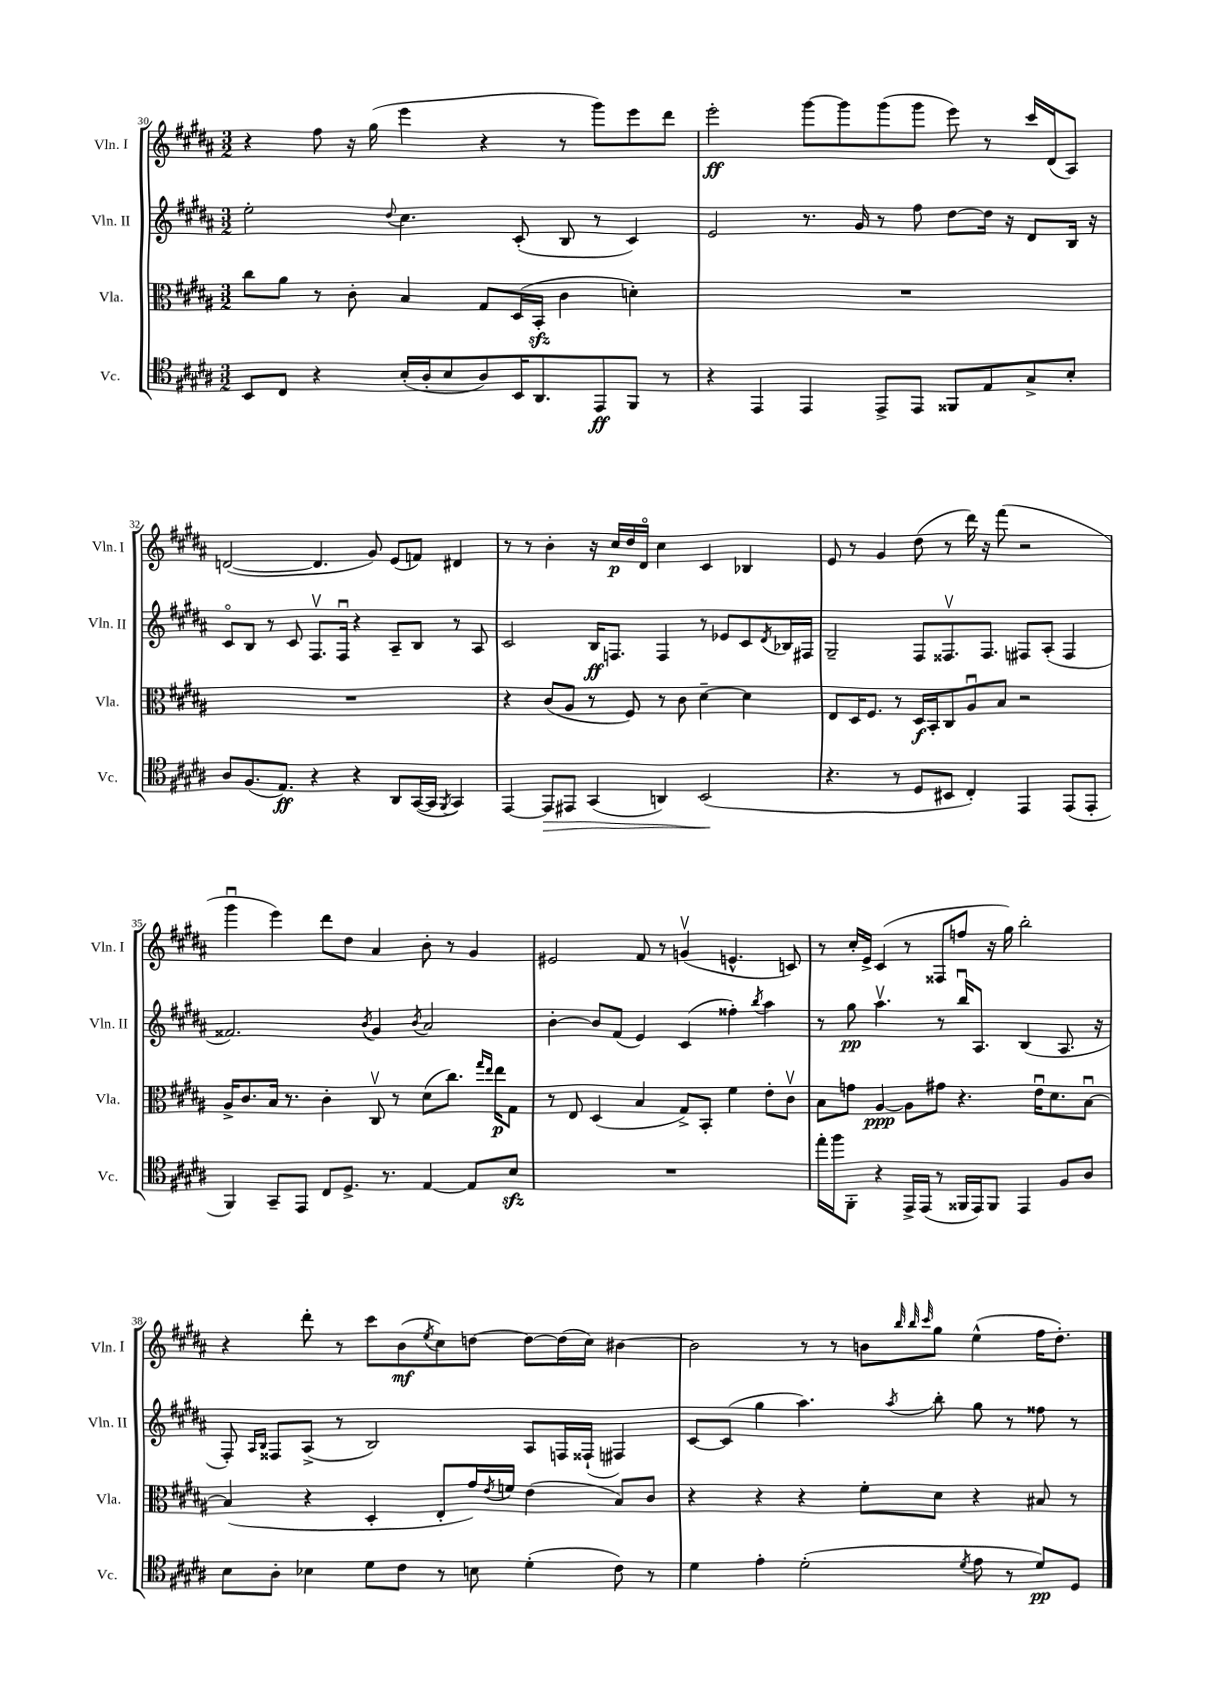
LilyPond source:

<<
\new StaffGroup <<
\new Staff = "s0" \with { instrumentName = "Vln. I" shortInstrumentName = "Vln. I" } {
    \clef treble \key b \major \numericTimeSignature \time 3/2
    r4 fis''8 r16 gis''16( e'''4 r4 r8 gis'''8) e'''8 dis'''8 |
    e'''2-.\ff gis'''8~ gis'''8 gis'''8( gis'''8 e'''8) r8 cis'''16 dis'16( ais8) |
    d'2~( d'4. gis'8) e'8( f'8) dis'4 |
    r8 r8 b'4-. r16 cis''16\p dis''16 dis'16\flageolet cis''4 cis'4 bes4 |
    e'8 r8 gis'4 dis''8( r8 dis'''16) r16 fis'''8( r2 |
    gis'''4\downbow e'''4) dis'''8 dis''8 ais'4 b'8-. r8 gis'4 |
    eis'2 fis'8 r8 g'4\upbow( e'4.-^ c'8) |
    r8 cis''16-. e'16-> cis'4( r8 fisis8 f''8 r16 gis''16) b''2-. |
    r4 dis'''8-. r8 cis'''8 b'8\mf( \acciaccatura { e''8 } cis''8) d''8~ d''8~ d''16( cis''16) bis'4~ |
    bis'2 r8 r8 b'8 \grace { b''32 b''32 cis'''32 } gis''8 e''4-^( fis''16 dis''8.-.) \bar "|." |
}
\new Staff = "s1" \with { instrumentName = "Vln. II" shortInstrumentName = "Vln. II" } {
    \clef treble \key b \major \numericTimeSignature \time 3/2
    e''2-. \appoggiatura { dis''8 } cis''4. cis'8-.( b8 r8 cis'4) |
    e'2 r8. gis'16 r8 fis''8 dis''8~ dis''16 r16 dis'8 b16 r16 |
    cis'8\flageolet b8 r8 cis'8 fis8.\upbow fis16\downbow r4 ais8-- b8 r8 ais8 |
    cis'2 b16\ff f8. f4 r8 ees'8 cis'8 \acciaccatura { dis'8 } bes16 fis16 |
    gis2-- fis8 fisis8.\upbow fisis8. fis8 ais8-.( fis4 |
    fisis'2.) \acciaccatura { b'8 } gis'4 \acciaccatura { b'8 } ais'2 |
    b'4~-. b'8 fis'8( e'4) cis'4( fisis''4-.) \acciaccatura { b''8 } ais''4 |
    r8 gis''8\pp ais''4.\upbow r8 b''16\downbow ais8. b4( ais8. r16 |
    fis8-.) \grace { ais16 b16 } fisis8 ais8->( r8 b2) ais8 f16 fisis16-!( fis4) |
    cis'8~ cis'8( gis''4 ais''4.) \acciaccatura { ais''8 } b''8-. gis''8 r8 fisis''8 r8 \bar "|." |
}
\new Staff = "s2" \with { instrumentName = "Vla." shortInstrumentName = "Vla." } {
    \clef alto \key b \major \numericTimeSignature \time 3/2
    cis''8 ais'8 r8 cis'8-. b4 gis8 dis16( b,16-.\sfz cis'4 d'4-.) |
    R1. |
    R1. |
    r4 cis'8( ais8 r8 fis8) r8 cis'8 dis'4~-- dis'4 |
    e8 dis16 fis8. r8 dis16\f b,16-. cis8 ais8\downbow b8 r2 |
    ais16-> cis'8. b16 r8. cis'4-. cis8\upbow r8 dis'8( cis''8.) \grace { gis''16 e''16 } e''16\p gis8 |
    r8 e8 dis4( b4 gis8->) b,8-. fis'4 e'8-. cis'8\upbow |
    b8 g'8 ais4~\ppp ais8 gis'8 r4. e'16\downbow dis'8. b8~\downbow |
    b4( r4 dis4-. e8-. gis'16) \acciaccatura { e'8 } f'16 e'4( b8) cis'8 |
    r4 r4 r4 fis'8-. dis'8 r4 bis8 r8 \bar "|." |
}
\new Staff = "s3" \with { instrumentName = "Vc." shortInstrumentName = "Vc." } {
    \clef tenor \key b \major \numericTimeSignature \time 3/2
    b,8 cis8 r4 b16-.( ais16-. b8 ais8) b,16 ais,8. e,8\ff fis,8 r8 |
    r4 e,4 e,4 e,8-> e,8 fisis,8 e8 gis8-> b8-. |
    ais8 fis8.( e8.\ff) r4 r4 ais,8 gis,16~( gis,16 \acciaccatura { fis,8 } gis,4) |
    e,4~ e,8\> eis,8 gis,4( a,4) b,2\!( |
    r4. r8 dis8 bis,8 cis4-.) e,4 e,8( e,8-. |
    fis,4) gis,8-- e,8 cis8 dis8.-> r8. e4~ e8 b8\sfz |
    R1. |
    e''16-. fis''16 fis,8-. r4 e,16-> e,16( r8 fisis,16 e,16) fisis,8 e,4 fis8 ais8 |
    b8 ais8-. bes4 dis'8 cis'8 r8 b8 dis'4-.( cis'8) r8 |
    dis'4 e'4-. dis'2-.( \acciaccatura { dis'8 } e'8 r8 dis'8\pp) dis8 \bar "|." |
}
>>
>>
\layout { \context { \Score currentBarNumber = #30 } }
